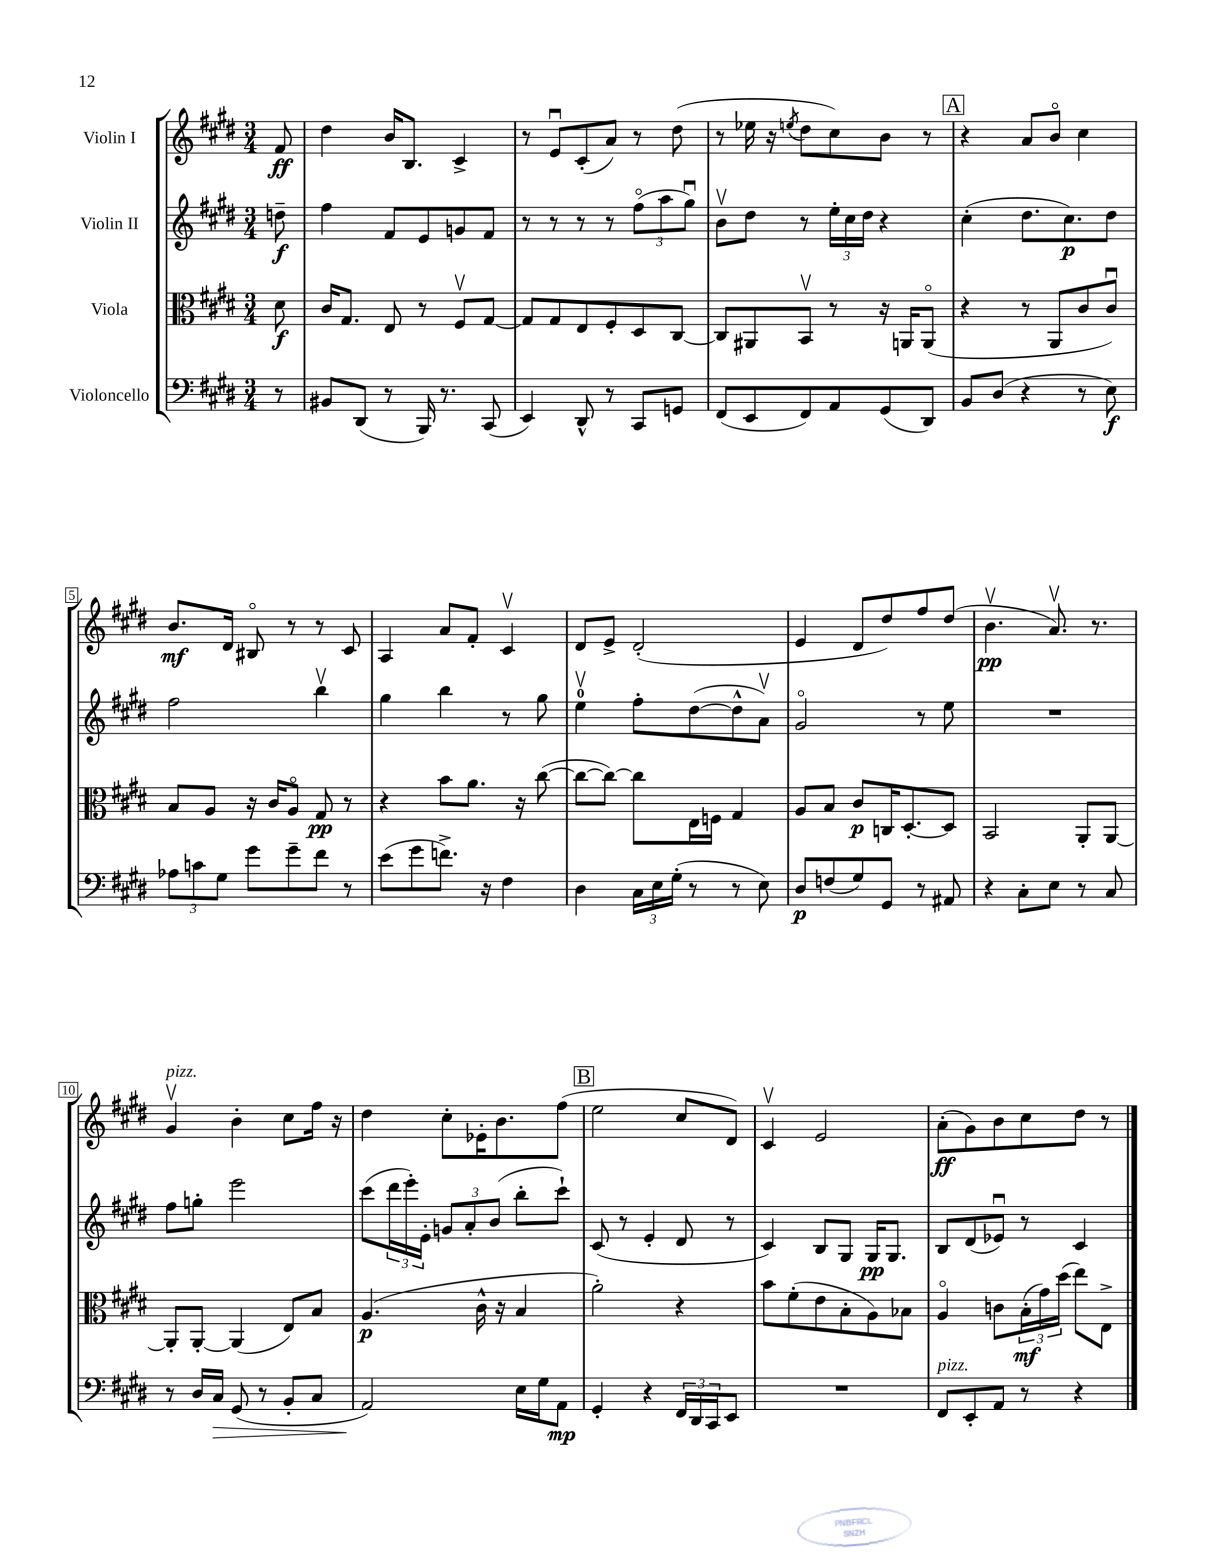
<<
\new StaffGroup <<
\new Staff = "s0" \with { instrumentName = "Violin I" } {
    \clef treble \key e \major \numericTimeSignature \time 3/4 \partial 8
    fis'8\ff |
    dis''4 b'16 b8. cis'4-> |
    r8 e'8\downbow cis'8-.( a'8) r8 dis''8( |
    r8 ees''16 r16 \acciaccatura { e''8 } dis''8 cis''8) b'8 r8 |
    \mark \markup { \box "A" } r4 a'8 b'8\flageolet cis''4 |
    b'8.\mf dis'16 bis8\flageolet r8 r8 cis'8 |
    a4 a'8 fis'8-. cis'4\upbow |
    dis'8 e'8-> dis'2-.( |
    e'4 dis'8 dis''8) fis''8 dis''8( |
    b'4.\upbow\pp a'8.\upbow) r8. |
    gis'4\upbow^\markup { \italic "pizz." } b'4-. cis''8 fis''16 r16 |
    dis''4 cis''8-. ees'16-. b'8. fis''8( |
    \mark \markup { \box "B" } e''2 cis''8 dis'8) |
    cis'4\upbow e'2 |
    a'8-.\ff( gis'8) b'8 cis''8 dis''8 r8 \bar "|." |
}
\new Staff = "s1" \with { instrumentName = "Violin II" } {
    \clef treble \key e \major \numericTimeSignature \time 3/4 \partial 8
    d''8--\f |
    fis''4 fis'8 e'8 g'8 fis'8 |
    r8 r8 r8 r8 \tuplet 3/2 { fis''8\flageolet( a''8 gis''8\downbow) } |
    b'8\upbow dis''8 r8 \tuplet 3/2 { e''16-. cis''16 dis''16 } r4 |
    \mark \markup { \box "A" } cis''4-.( dis''8. cis''8.\p) dis''8 |
    fis''2 b''4\upbow |
    gis''4 b''4 r8 gis''8 |
    e''4-0\upbow fis''8-. dis''8~( dis''8-^ a'8\upbow) |
    gis'2\flageolet r8 e''8 |
    R2. |
    fis''8 g''8-. e'''2 |
    cis'''8( \tuplet 3/2 { dis'''16 e'''16-.) e'16-. } \tuplet 3/2 { g'8 a'8-. b'8( } b''8-. cis'''8-!) |
    \mark \markup { \box "B" } cis'8( r8 e'4-. dis'8 r8 |
    cis'4) b8 gis8 gis16\pp gis8. |
    b8 dis'8( ees'8\downbow) r8 cis'4 \bar "|." |
}
\new Staff = "s2" \with { instrumentName = "Viola" } {
    \clef alto \key e \major \numericTimeSignature \time 3/4 \partial 8
    dis'8\f |
    cis'16 gis8. e8 r8 fis8\upbow gis8~ |
    gis8 gis8 e8 fis8-. dis8 cis8~ |
    cis8 ais,8 b,8\upbow r8 r16 a,16 a,8\flageolet( |
    \mark \markup { \box "A" } r4 r8 a,8 cis'8 cis'8\downbow) |
    b8 a8 r16 cis'16 a8\flageolet gis8\pp r8 |
    r4 b'8 a'8. r16 cis''8~( |
    cis''8~ cis''8~) cis''8 e16 f16 gis4 |
    a8 b8 cis'8\p c16 dis8.~-. dis8 |
    b,2 a,8-. a,8~ |
    a,8-. a,8~-. a,4( e8) b8 |
    a4.\p( cis'16-^ r16 b4 |
    \mark \markup { \box "B" } a'2-.) r4 |
    b'8 fis'8-.( e'8 b8-. a8) bes8 |
    a4\flageolet c'8 \tuplet 3/2 { b16-.\mf( gis'16) dis''16( } e''8) e8-> \bar "|." |
}
\new Staff = "s3" \with { instrumentName = "Violoncello" } {
    \clef bass \key e \major \numericTimeSignature \time 3/4 \partial 8
    r8 |
    bis,8 dis,8( r8 b,,16) r8. cis,8( |
    e,4) dis,8-^ r8 cis,8 g,8 |
    fis,8( e,8 fis,8) a,8 gis,8( dis,8) |
    \mark \markup { \box "A" } b,8 dis8( r4 r8 e8\f) |
    \tuplet 3/2 { aes8 c'8 gis8 } gis'8 gis'8-- fis'8 r8 |
    e'8( gis'8 f'8.->) r16 fis4 |
    dis4 \tuplet 3/2 { cis16 e16 gis16-.( } r8 r8 e8) |
    dis8\p f8( gis8) gis,8 r8 ais,8 |
    r4 cis8-. e8 r8 cis8 |
    r8 dis16 cis16\> gis,8( r8 b,8-. cis8 |
    a,2\!) e16 gis16 a,8\mp |
    \mark \markup { \box "B" } gis,4-. r4 \tuplet 3/2 { fis,16 dis,16 cis,16 } e,8 |
    R2. |
    fis,8^\markup { \italic "pizz." } e,8-. a,8 r8 r4 \bar "|." |
}
>>
>>
\layout { \context { \Score \override BarNumber.stencil = #(make-stencil-boxer 0.1 0.3 ly:text-interface::print) } }
